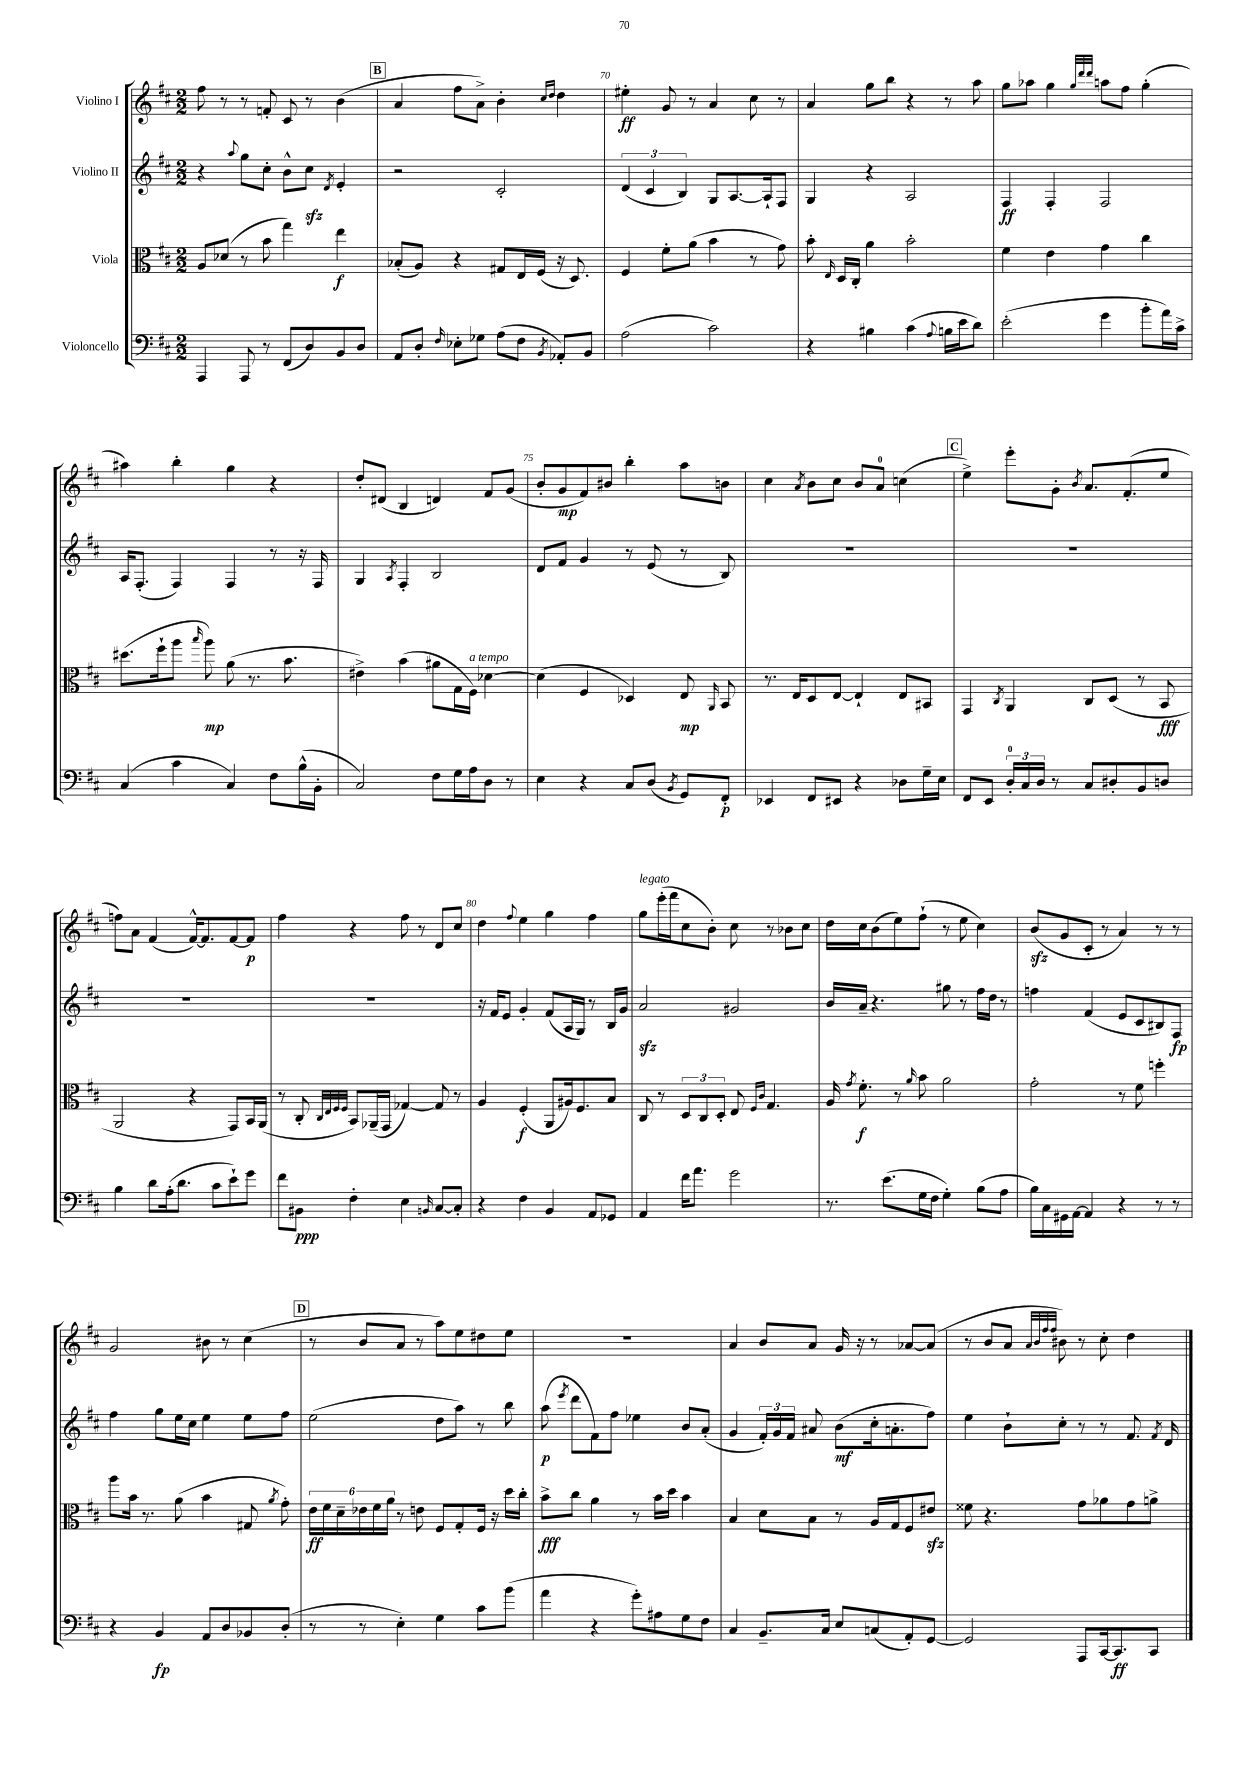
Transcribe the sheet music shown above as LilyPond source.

<<
\new StaffGroup <<
\new Staff = "s0" \with { instrumentName = "Violino I" } {
    \clef treble \key d \major \numericTimeSignature \time 2/2
    \autoBeamOff fis''8 r8 r8 f'8-. cis'8 r8 b'4( |
    \mark \markup { \box "B" } a'4 fis''8[ a'8]->) b'4-. \grace { cis''16[ d''16] } d''4 |
    eis''4-.\ff g'8 r8 a'4 cis''8 r8 |
    a'4 g''8[ b''8] r4 r8 a''8 |
    g''8[ aes''8] g''4 \grace { g''32[ d'''32 d'''32] } a''8[ fis''8] g''4-.( |
    ais''4) b''4-. g''4 r4 |
    d''8[-. dis'8]( b4 d'4) fis'8[ g'8]( |
    b'8[-. g'8\mp fis'8) bis'8] b''4-. a''8[ b'8] |
    cis''4 \acciaccatura { a'8 } b'8[ cis''8] b'8[ a'8]-0 c''4( |
    \mark \markup { \box "C" } e''4->) e'''8[-. g'8]-. \acciaccatura { b'8 } a'8.[ fis'8.-.( e''8] |
    f''8[) a'8] fis'4( fis'16[~-^) fis'8. fis'8~ fis'8]\p |
    fis''4 r4 fis''8 r8 d'8[ cis''8] |
    d''4 \appoggiatura { fis''8 } e''4 g''4 fis''4 |
    g''8[^\markup { \italic "legato" } e'''16-.( fis'''16 cis''8 b'8]-.) cis''8 r8 bes'8[ cis''8] |
    d''16[ cis''16 b'8( e''8) fis''8]-!( r8 e''8 cis''4) |
    b'8[\sfz( g'8 cis'8]-. r8 a'4) r8 r8 |
    g'2 bis'8 r8 cis''4( |
    \mark \markup { \box "D" } r8 b'8[ a'8] r8 a''8[) e''8 dis''8 e''8] |
    R1 |
    a'4 b'8[ a'8] g'16 r16 r8 aes'8[~ aes'8]( |
    r8 b'8[ a'8] \grace { a'32[ b'32 fis''32 fis''32] } bis'8) r8 cis''8-. d''4 \bar "|." |
}
\new Staff = "s1" \with { instrumentName = "Violino II" } {
    \clef treble \key d \major \numericTimeSignature \time 2/2
    \autoBeamOff r4 \appoggiatura { a''8 } g''8[ cis''8]-. b'8[-^ cis''8]\sfz \acciaccatura { d'8 } e'4-. |
    \mark \markup { \box "B" } r2 cis'2-. |
    \tuplet 3/2 { d'4( cis'4 b4) } g8[ a8.~ a16-! fis8] |
    g4 r4 a2 |
    fis4\ff fis4-. fis2 |
    a16[ fis8.]-.( fis4) fis4 r8 r16 fis16 |
    g4 \acciaccatura { a8 } fis4-. b2 |
    d'8[ fis'8] g'4 r8 e'8( r8 b8) |
    R1 |
    \mark \markup { \box "C" } R1 |
    R1 |
    R1 |
    r16 fis'16[ e'8] g'4-. fis'8[( a16 g16]) r8 b16[ g'16] |
    a'2\sfz gis'2 |
    b'16[ a'16]-- r4. gis''8 r8 fis''16[ d''16] r8 |
    f''4 fis'4( e'8[ cis'8 bis8) fis8]\fp |
    fis''4 g''8[ e''16 cis''16] e''4 e''8[ fis''8] |
    \mark \markup { \box "D" } e''2( d''8[ a''8]) r8 b''8 |
    a''8\p( \acciaccatura { e'''8 } d'''8[ fis'8) fis''8] ees''4 b'8[ a'8]-.( |
    g'4 \tuplet 3/2 { fis'16[-.) g'16 fis'16] } ais'8 b'8[\mf( cis''16-. a'8.-. fis''8]) |
    e''4 b'8[-! cis''8]-. r8 r8 fis'8. \acciaccatura { fis'8 } d'16 \bar "|." |
}
\new Staff = "s2" \with { instrumentName = "Viola" } {
    \clef alto \key d \major \numericTimeSignature \time 2/2
    \autoBeamOff a8[ des'8]( r8 b'8 g''4) e''4\f |
    \mark \markup { \box "B" } bes8[-.( a8]) r4 gis8[ e16 fis16]( r16 d8.) |
    fis4 fis'8[-. a'8]( b'4 r8 g'8) |
    b'8-. \grace { e16 } d16[ cis16]-. a'4 b'2-. |
    fis'4 e'4 g'4 cis''4 |
    dis''8.[( fis''16-! a''8] \grace { b''16 } a''8\mp) a'8( r8. b'8. |
    eis'4->) b'4( ais'8[ g16 fis16]^\markup { \italic "a tempo" }) des'4~ |
    des'4( fis4 des4) e8\mp \grace { a,16 } b,8 |
    r8. e16[ d8 e8]~ e4-! e8[ bis,8] |
    \mark \markup { \box "C" } g,4 \acciaccatura { cis8 } a,4 cis8[ d8]( r8 b,8\fff |
    a,2 r4 g,8[) b,16 a,16]( |
    r8 cis8-. \grace { cis32[ e32 fis32 fis32] } b,8[) aes,16--( g,16] ges4~) ges8 r8 |
    a4 fis4-.\f( a,8[ ais16) fis8. b8] |
    cis8 r8 \tuplet 3/2 { d8[ cis8 d8]-. } e8 \grace { fis16[ cis'16] } g4. |
    a16 \acciaccatura { g'8 } fis'8.-.\f r8 \grace { a'16 } b'8 a'2 |
    g'2-. r8 fis'8 f''4-. |
    a''8[ b'16] r8. a'8( b'4 gis8 \acciaccatura { a'8 } g'8-.) |
    \mark \markup { \box "D" } \tuplet 6/4 { e'16[\ff fis'16 d'16-- ees'16 fis'16 a'16] } r8 e'8 fis8[ g8-. fis16] r16 d''16[ cis''16]-. |
    b'8[->\fff cis''8] a'4 r8 b'16[ d''16] b'4 |
    b4 d'8[ b8] r8 a16[ g16 fis8 eis'8]\sfz |
    fisis'8 r4. g'8[ aes'8 g'8 a'8]-> \bar "|." |
}
\new Staff = "s3" \with { instrumentName = "Violoncello" } {
    \clef bass \key d \major \numericTimeSignature \time 2/2
    \autoBeamOff a,,4 a,,8 r8 fis,8[( d8) b,8 d8] |
    \mark \markup { \box "B" } a,8[ d8]-. \grace { fis16 } ees8[-. ges8] a8[( fis8] \acciaccatura { b,8 } aes,8[-.) b,8] |
    a2( cis'2) |
    r4 bis4 cis'4( \appoggiatura { a8 } b16[ e'16 d'8]) |
    e'2-.( g'4 b'8[-. a'16) cis'16]-> |
    cis4( cis'4 cis4) fis8[ b16-^( b,16]-. |
    cis2) fis8[ g16 a16 d8] r8 |
    e4 r4 cis8[ d8]( \acciaccatura { b,8 } g,8[) fis,8]-.\p |
    ees,4 fis,8[ eis,8] r4 des8[ g16-- e16] |
    \mark \markup { \box "C" } fis,8[ e,8] \tuplet 3/2 { d16[-0-. cis16 d16] } r8 cis8[ dis8-. b,8 d8] |
    b4 d'8[ a16-.( d'8.] cis'8[ e'8-!) g'8] |
    fis'8[ bis,8]\ppp fis4-. e4 \grace { b,16 } cis8[~ cis8]-. |
    r4 fis4 b,4 a,8[ ges,8] |
    a,4 fis'16[ a'8.] g'2 |
    r8. e'8.[( g16 fis16] g4-.) b8[( a8] |
    b16[) cis16 gis,16 a,16]~ a,4 r4 r8 r8 |
    r4 b,4\fp a,8[ d8 bes,8 d8]-.( |
    \mark \markup { \box "D" } r8 r8 e4-.) g4 cis'8[ b'8]( |
    a'4 r4 g'8[-.) ais8 g8 fis8] |
    cis4 b,8.[-- cis16] e8[ c8( a,8-.) g,8]~ |
    g,2 a,,8[ cis,16~ cis,8.\ff cis,8] \bar "|." |
}
>>
>>
\layout { \context { \Score currentBarNumber = #68 \override BarNumber.break-visibility = ##(#f #t #t) barNumberVisibility = #(every-nth-bar-number-visible 5) } }
